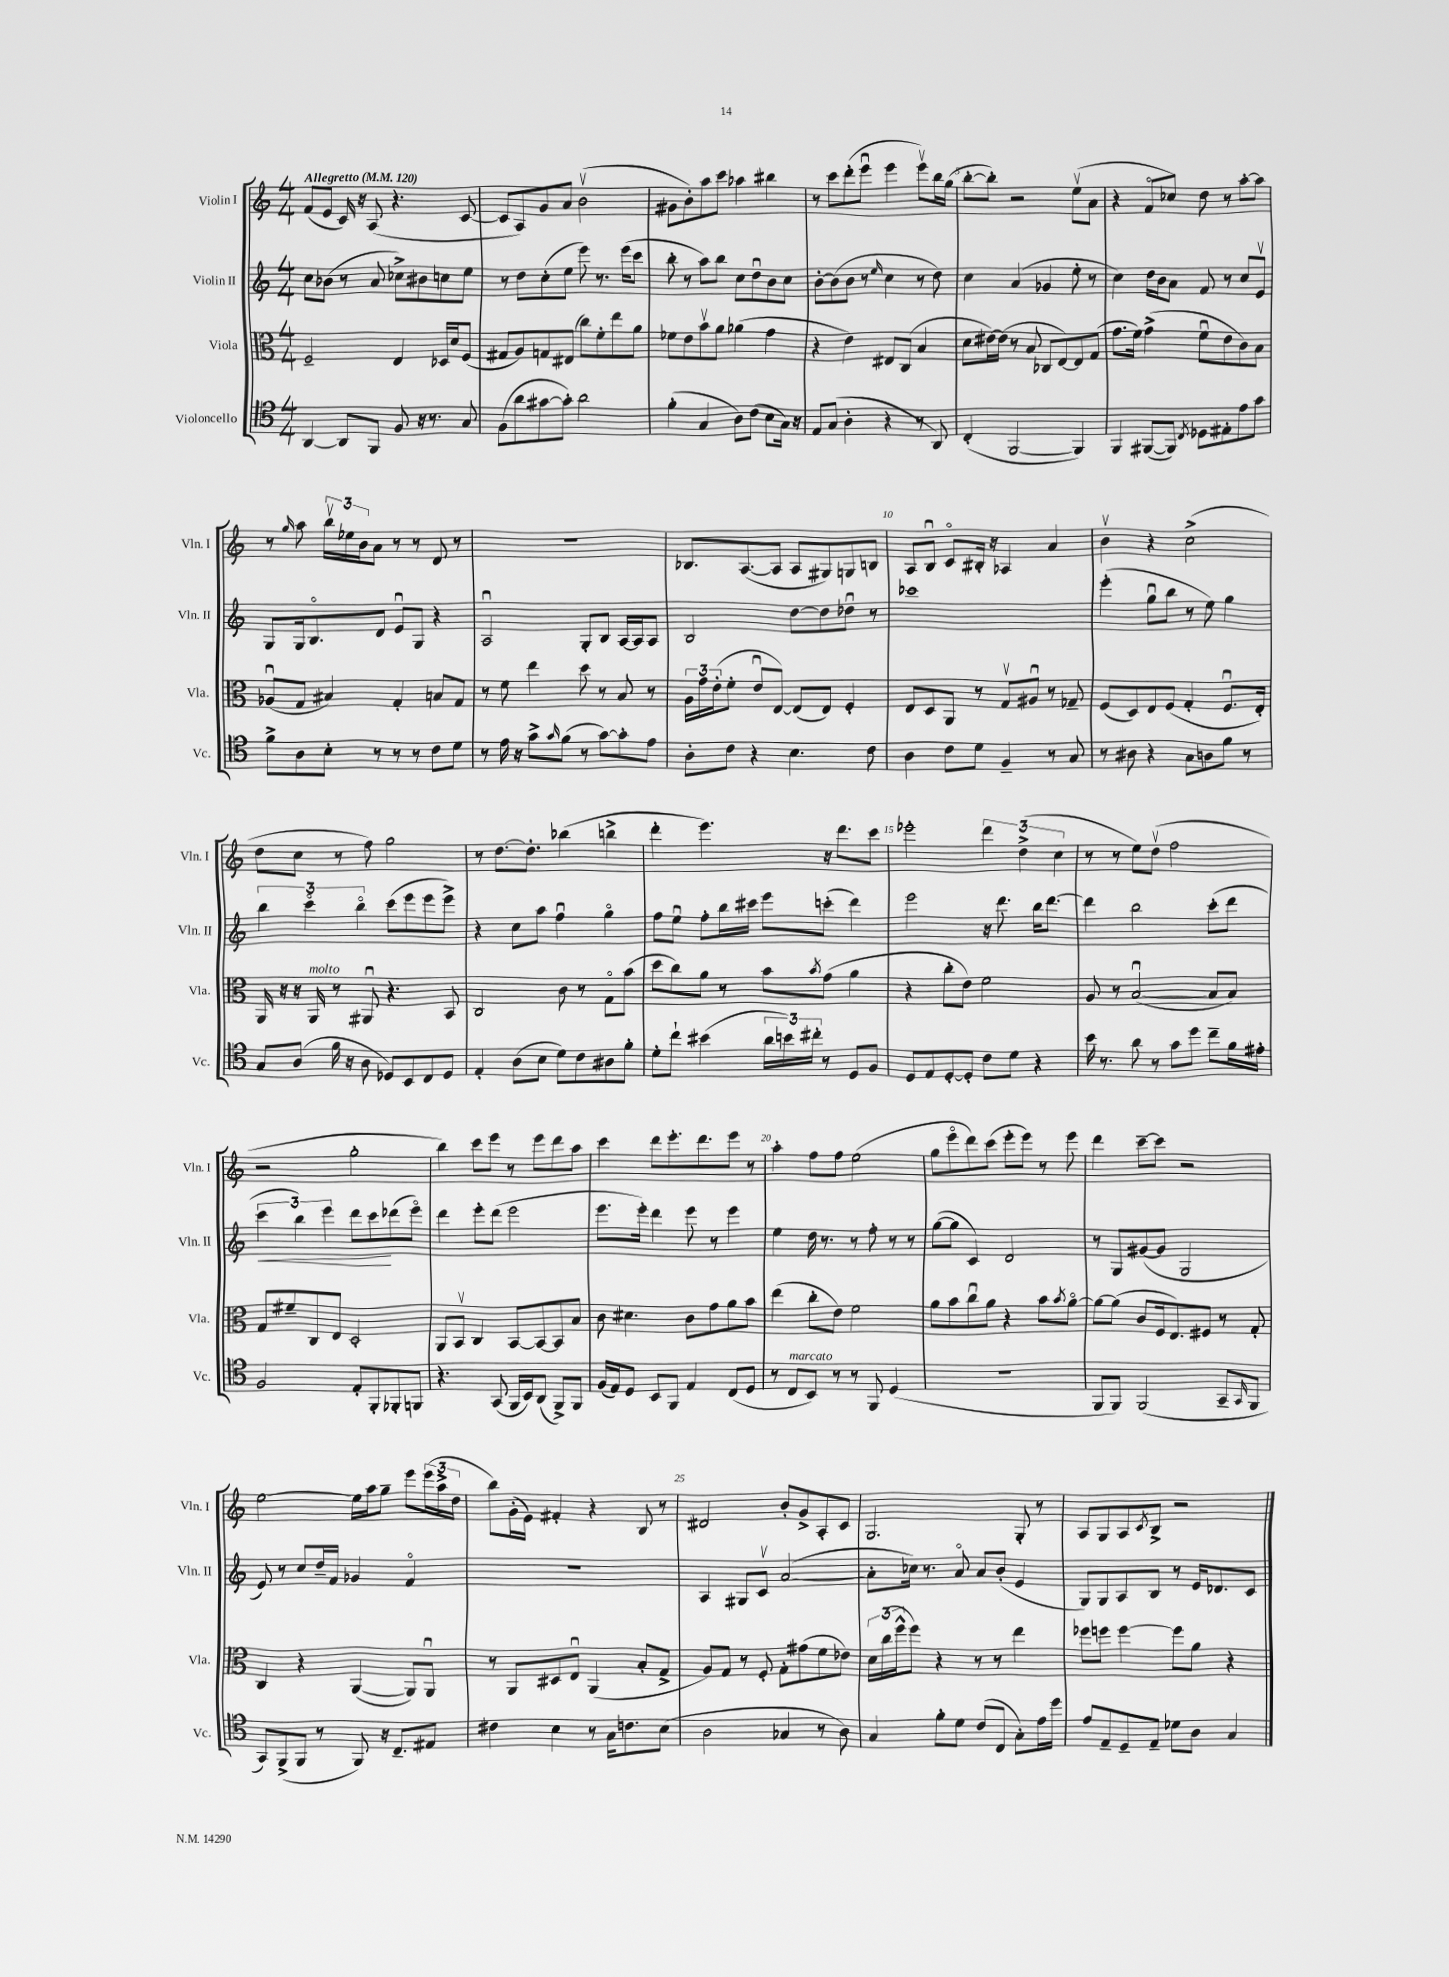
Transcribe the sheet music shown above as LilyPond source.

<<
\new StaffGroup <<
\new Staff = "s0" \with { instrumentName = "Violin I" shortInstrumentName = "Vln. I" } {
    \clef treble \key c \major \numericTimeSignature \time 4/4 \tempo "Allegretto" 4 = 120
    f'8( e'8 c'16) r16 a8( r4. c'8~ |
    c'8 a8) g'8 a'8 b'2\upbow( |
    gis'8 b'8-.) a''8 c'''8 aes''4 bis''4 |
    r8 c'''8 d'''8-.( e'''8\downbow e'''4 e'''8\upbow) b''16 g''16( |
    b''8~-. b''8-.) r2 e''8\upbow( a'8 |
    r4 f'8\flageolet ces''8) d''8 r8 a''8~-. a''8 |
    r8 \grace { g''16 } a''8 \tuplet 3/2 { b''16\upbow ees''16 b'16 } a'8 r8 r8 d'8 r8 |
    R1 |
    bes8. a8.~( a8 a8 gis8) g8 b8 |
    a8 b8\downbow c'8\flageolet bis16-. r16 aes4 a'4 |
    b'4\upbow r4 c''2->( |
    d''8 c''8 r8 f''8) g''2 |
    r8 d''8.~ d''8.-. bes''4( b''4-> |
    d'''4-. e'''4.) r16 d'''8. c'''8 |
    ees'''2-. \tuplet 3/2 { d'''4 d''4->( c''4 } |
    r8 r8 e''8) d''8\upbow( f''2 |
    r2 g''2-. |
    b''4) c'''8 e'''8 r8 e'''8 d'''8 a''8 |
    c'''4 d'''8 e'''8.-. d'''8. e'''8 r8 |
    a''4-. f''8 f''8 e''2( |
    g''8 e'''8\flageolet d'''8) c'''8( e'''8-. e'''8) r8 e'''8 |
    d'''4 c'''8~-- c'''8 r2 |
    e''2~ e''16 a''16 g''8-- e'''8 \tuplet 3/2 { e'''16( a''16-> d''16 } |
    b''8) g'16-.( e'16) fis'4-. r4 b8 r8 |
    dis'2 b'8-. g'8-> a8-. c'8 |
    g2. g8-. r8 |
    a8 g8 a8 \acciaccatura { c'8 } b8-> r2 \bar "|." |
}
\new Staff = "s1" \with { instrumentName = "Violin II" shortInstrumentName = "Vln. II" } {
    \clef treble \key c \major \numericTimeSignature \time 4/4
    c''8 bes'8( r8 a'8 ces''8->) bis'8 c''8 e''8 |
    r8 d''8 c''8-.( e''8 e'''8) r8. e'''16( c'''8 |
    b''8-. r8 a''8) b''8 c''8 d''8\downbow b'8 c''8 |
    b'8~-. b'8( b'8 r8 \grace { e''16 } c''4 r8 d''8) |
    c''4 a'4( ges'4 e''8-. r8 |
    c''4) d''16 b'16 a'8 f'8 r8 c''8 e'8\upbow |
    g8 g16 b8.\flageolet d'8 e'8\downbow g8 r4 |
    a2\downbow g8-. b8 a16~ a16 a8 |
    b2 d''8~ d''8 des''8\downbow r8 |
    ces'''1 |
    e'''4-.( g''8\downbow b''8 r8 e''8) g''4 |
    \tuplet 3/2 { b''4 c'''4\flageolet b''4\flageolet } c'''8( e'''8 e'''8 e'''8->) |
    r4 c''8 a''8 f''4\downbow g''4\flageolet |
    f''8 e''8\downbow f''8-. b''16 cis'''16 e'''8 c'''8-.( d'''4) |
    e'''2 r16 d'''8. b''16 d'''8.~ |
    d'''4 b''2 c'''8-.( d'''8 |
    \tuplet 3/2 { c'''4\< b''4) e'''4 } d'''8 c'''8\! des'''8( e'''8\flageolet) |
    d'''4 e'''8-. d'''8( e'''2 |
    e'''8. e'''16-.) d'''4 e'''8 r8 e'''4 |
    e''4 d''16 r8. r8 f''8-. r8 r8 |
    g''8~( g''8 c'4) d'2 |
    r8 g8 gis'8~( gis'8 g2 |
    e'8) r8 c''8 d''16-- f'16 ges'4 f'4\flageolet |
    R1 |
    a4 gis8 c'8\upbow a'2~( |
    a'8-. ces''16) r8. a'8\flageolet a'8 b'8-.( e'4 |
    g8) g8 a8 b8 r8 e'16 des'8. c'8 \bar "|." |
}
\new Staff = "s2" \with { instrumentName = "Viola" shortInstrumentName = "Vla." } {
    \clef alto \key c \major \numericTimeSignature \time 4/4
    f2-- e4 des16 d'16 f8( |
    gis8 a8) g8 eis8( c''8) f'8-. e''8 a'8 |
    fes'8 e'8 b'8\upbow a'8 aes'4( g'4 |
    r4 e'4) eis8 c8( b4 |
    d'8 eis'16~) eis'16( r8 b8 ces8 e8~) e8 g8( |
    g'8. f'16) g'4->( f'8\downbow e'8 c'8) b8 |
    aes8\downbow( g8 bis4) g4-. b8 g8 |
    r8 f'8 e''4 d''8 r8 b8 r8 |
    \tuplet 3/2 { a16 g'16 e'16-.( } f'8-. e'8\downbow e8~) e8( e8) f4-. |
    e8 d8 a,8 r8 g8\upbow ais8\downbow r8 ges8-- |
    f8( d8) e8 f8( g4-. f8.\downbow e16-.) |
    a,16 r16 r16 a,16^\markup { \italic "molto" } r8 ais,8\downbow r4. b,8 |
    c2 c'8 r8 g8\flageolet b'8( |
    d''8 c''8) a'8 r8 b'8 \acciaccatura { b'8 } g'8( a'4 |
    r4 c''8-. e'8) f'2 |
    a8 r8 b2~\downbow( b8 b8) |
    g8 fis'8-- c8 e8 d2-. |
    a,8 b,8\upbow c4 b,8~ b,8~ b,8 b8 |
    c'8 dis'4. c'8 g'8 a'8 b'8 |
    e''4( c''8-. e'8) f'2 |
    a'8 b'8 c''8\downbow a'8 r4 b'8 \acciaccatura { b'8 } a'8~\flageolet |
    a'8~ a'8( c'8 f16 e8.) fis8 r8 g8-. |
    c4 r4 a,4~( a,8) a,8\downbow |
    r8 a,8 dis8 e8\downbow a,4( b8-. g8-> |
    a8) g8 r8 f8-. g8-. gis'8( f'8 ees'8) |
    \tuplet 3/2 { d'16 c''16( f''16-^ } f''8) r4 r8 r8 e''4 |
    fes''8 f''8 f''4~ f''8 a'8 r4 \bar "|." |
}
\new Staff = "s3" \with { instrumentName = "Violoncello" shortInstrumentName = "Vc." } {
    \clef tenor \key c \major \numericTimeSignature \time 4/4
    a,4~ a,8 f,8 f8 r16 r8. g8 |
    f8( a'8 gis'8~ gis'8-.) a'2 |
    f'4-.( g4 a8) c'8( b8 g16) r16 |
    e8 g8( a4-. r4 r8 a,8) |
    c4-.( f,2~ f,4) |
    f,4 fis,8~( fis,8) \acciaccatura { c8 } des8 eis8-. e'8 g'8 |
    f'8-> a8 b8-. r8 r8 r8 c'8 d'8 |
    r8 e'16 r16 g'8-> \grace { g'16 } f'8( r8 g'8~) g'8-. e'8 |
    a8-. c'8 r4 b4. c'8 |
    a4 c'8 d'8 f4-- r8 g8 |
    r8 ais8 r4 g8 a8 f'8 r8 |
    g8 a8( f'16 r16 a8 des8) b,8 c8 des8 |
    e4-. a8( b8 d'8) c'8 ais8 f'8-. |
    d'8-. c''8-! bis'4( \tuplet 3/2 { a'16 b'16) cis''16-. } r8 d8 f8 |
    d8 e8 d8~-. d8-. c'8 d'8 r4 |
    b'16 r8. a'8 r8 g'8 d''8 c''8-- f'16 eis'16-. |
    f2 e8-. f,8-. fes,8-. f,8 |
    r4. g,8( f,16 b,16) a,8( f,8->) f,8 |
    f16( e16) d8 b,8 f,8 e4 c8( d8 |
    r8 c8^\markup { \italic "marcato" } b,8) r8 r8 f,8 d4( |
    R1 |
    f,8 f,8) f,2( g,8-- \grace { g,16 } f,8 |
    g,8) f,8->( f,8 r8 f,8) r16 c8.-- eis8 |
    cis'4 b4 r8 g16 c'8. b8( |
    a2 ges4 r8 a8) |
    g4 f'8-. d'8 c'8( c8 g8-.) e'16 d''16 |
    e'8 e8-- d8-- e8-- des'8 a8 g4 \bar "|." |
}
>>
>>
\layout { \context { \Score \override BarNumber.break-visibility = ##(#f #t #t) barNumberVisibility = #(every-nth-bar-number-visible 5) } }
